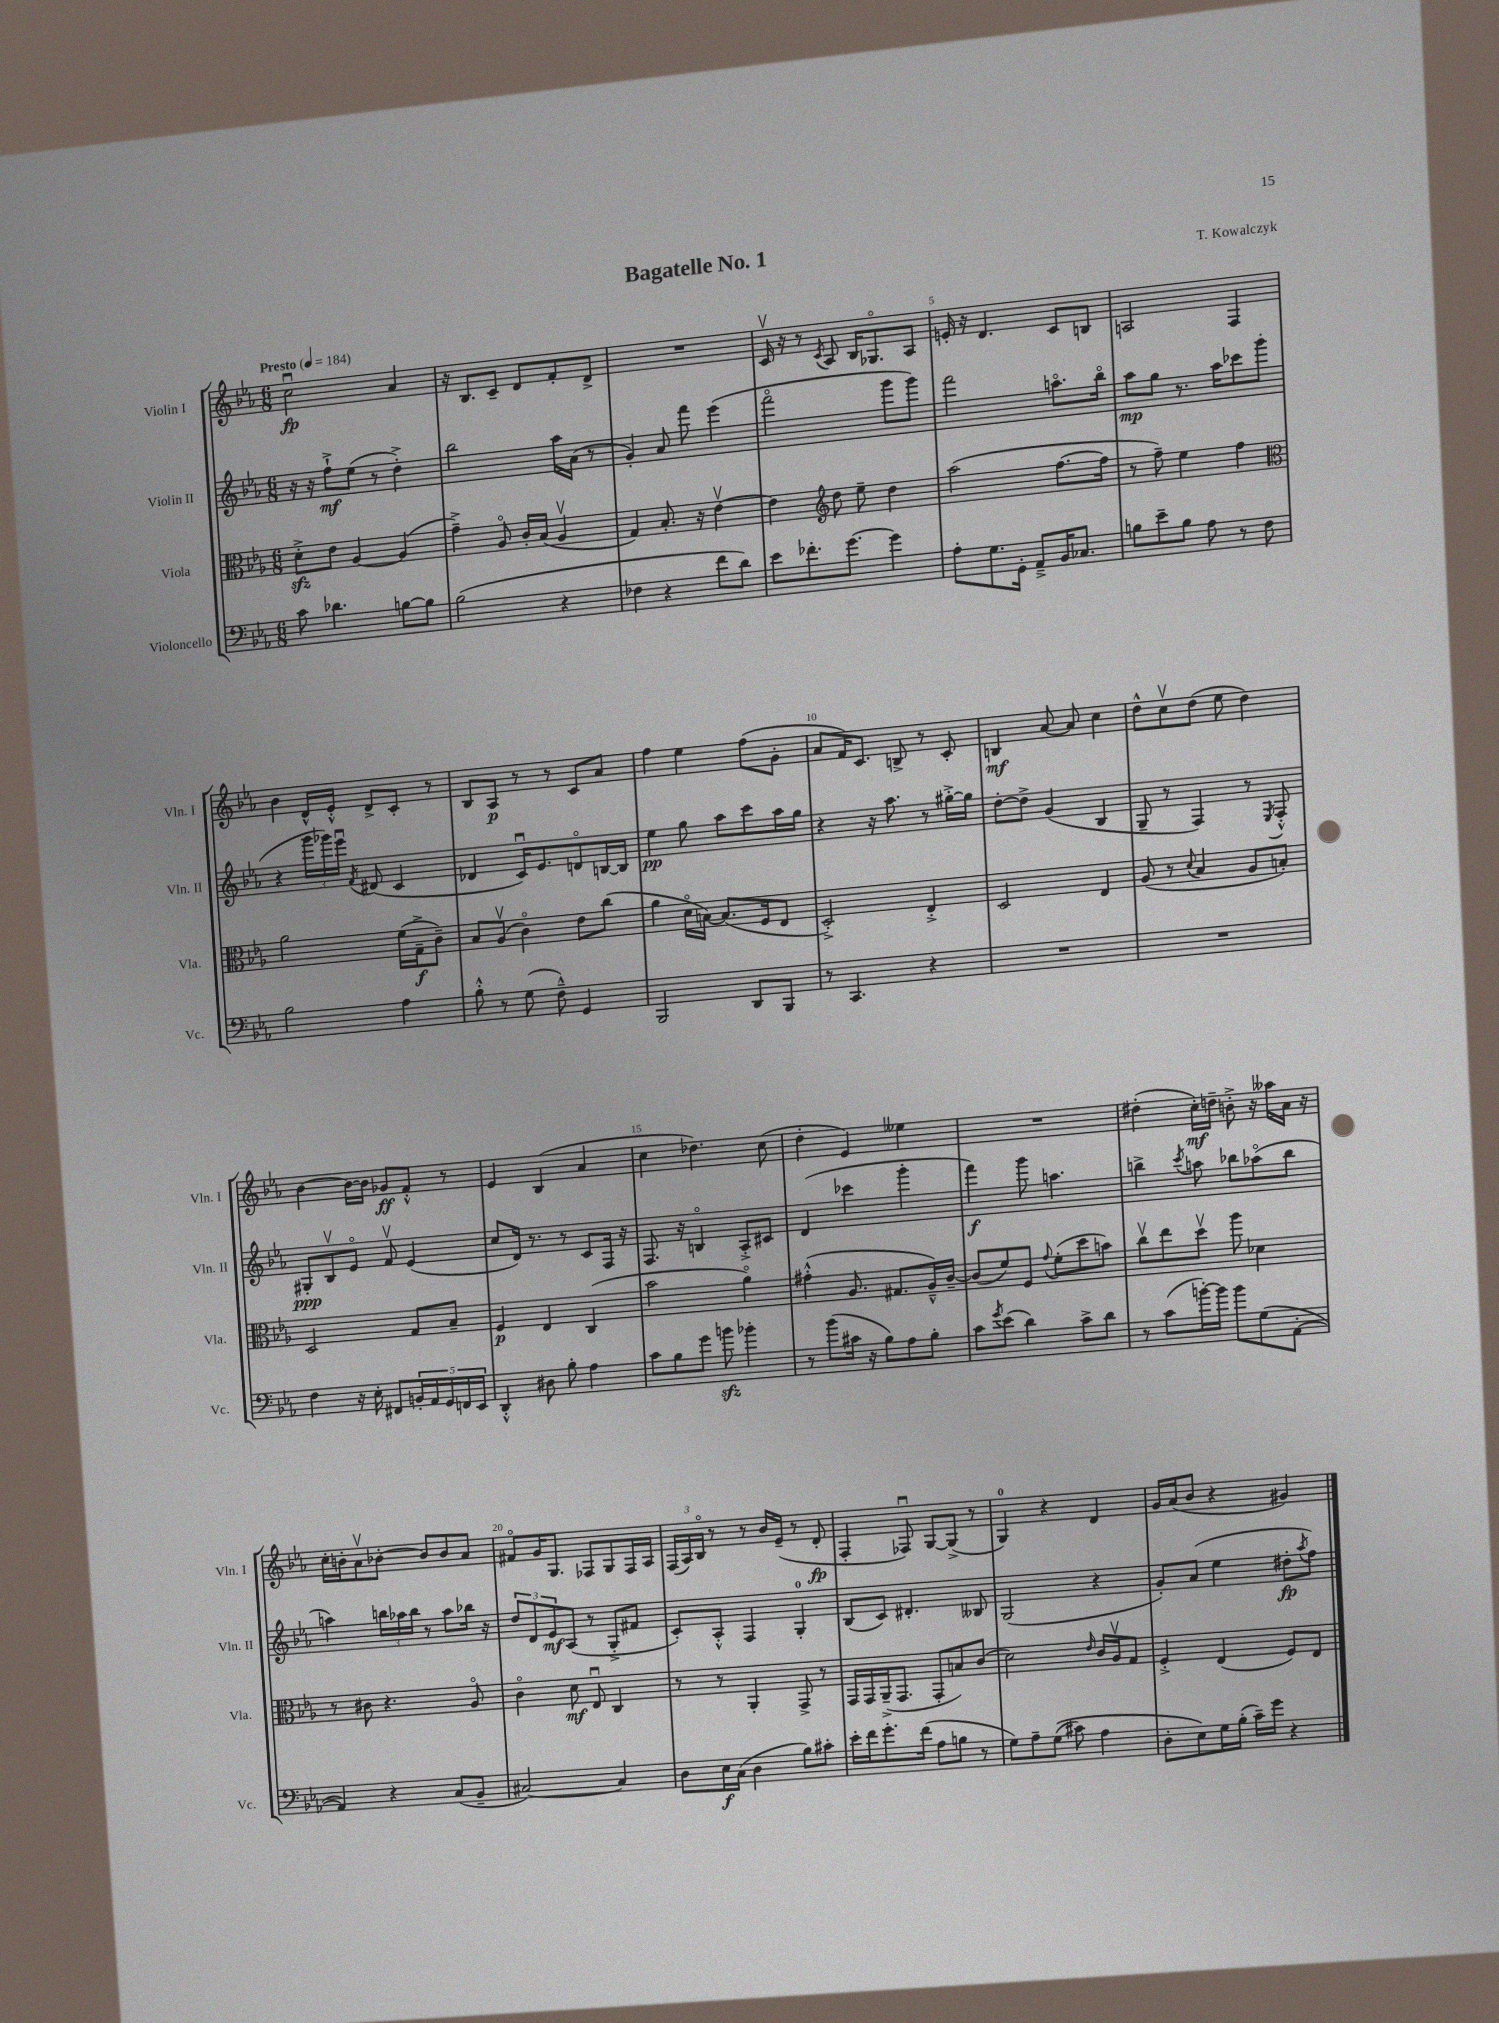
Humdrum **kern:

**kern	**kern	**kern	**kern
*staff4	*staff3	*staff2	*staff1
*clefF4	*clefC3	*clefG2	*clefG2
*k[b-e-a-]	*k[b-e-a-]	*k[b-e-a-]	*k[b-e-a-]
*M6/8	*M6/8	*M6/8	*M6/8
*MM184	*MM184	*MM184	*MM184
8c	8d'^	16r	2ccu
.	.	16r	.
4.d-	8e-	8ff`^	.
.	[4A-	(8ee-	.
.	.	8r	.
[8B	(4A-]	4dd'^)	4a-
8B]	.	.	.
=	=	=	=
(2B-	4g~^)	2bb-	16r
.	.	.	8.B-
.	8A-o	.	8c~
.	16c'	.	8d
.	(16B-	.	.
4r	4A-v	16aa-	8f'
.	.	(16a-	.
.	.	8r	8d^
=	=	=	=
4F-	4G)	4g')	2.r
4r	8.B-'	8a-	.
.	.	8fff	.
.	16r	.	.
8f	[4e-v	(4eee-	.
8d)	.	.	.
=	=	=	=
8e-	4e-]	2fffo	16cv
.	.	.	16r
8.f-'	.	.	8r
*	*clefG2	*	*
.	.	.	8qc
.	8dd	.	8A-
[8.g	.	.	.
.	8ee-~	.	16B-
.	.	.	8.G-o
4g]	4dd	8ggg	.
.	.	8ggg)	8A-
=	=	=	=
8A-'	(2aa-	2fff	16e'
.	.	.	16r
8.G	.	.	4.d
16GG'	.	.	.
8AA-~^	.	.	.
16BB-	[8.ff	8.aao	8c
8.C-	.	.	.
.	.	.	8B
.	16ff]	16bb-o	.
=	=	=	=
8B	8r	8aa-	2A
8e-~	8ff~)	8gg	.
8B	4ee-	8.r	.
8A-	.	.	.
.	.	16aa-	.
8r	4ff	8ccc-	4F
8F	.	(8ggg	.
=	=	=	=
*	*clefC3	*	*
2B-	2a-	4r	4b-
.	.	24ggg	16d^^
.	.	24ggg-)	.
.	.	.	16e-'^^
.	.	24eee-u	.
.	.	8qf	.
.	.	(8d#	8d^
4A-	(16f	4c	8c'
.	16G~^	.	.
.	8c~)	.	8r
=	=	=	=
8B-'^^	8B-	4d-	8B-
8r	(8A-v	.	8A-
(8G	4co)	16cu)	8r
.	.	8.e-	.
8F~^^)	.	.	8r
4GG	8e-	8do	8c
.	(8cc	[16B	8a-
.	.	16B]	.
=	=	=	=
2BBB-	4a-	4ee-	4ff
.	16do	8gg	4ee-
.	[16B)	.	.
.	(8.B]	8aa-	.
8DD	.	8ccc	(8ff
.	16F	.	.
8BBB-	8E-	16aa-	8g'
.	.	16gg	.
=	=	=	=
8r	2D'^)	4r	8a-
4.CC	.	.	16f)
.	.	.	8.c
.	.	16r	.
.	.	8.aa-	.
.	.	.	8B^
4r	4E-'^	8r	8r
.	.	[16gg#'^	8c'
.	.	16gg#]	.
=	=	=	=
2.r	2D	[8dd'	4B
.	.	8dd^]	.
.	.	(4g	[8a-
.	.	.	8a-]
.	4E-	4B-	4cc
=	=	=	=
2.r	(8A-	8G~	8dd^^
.	8r	8r	8ccv
.	8qqd	.	.
.	4B-	4F)	(8dd
.	.	.	8ee-
.	8A-	8r	4dd)
.	.	8qE-	.
.	8B')	8F'^^	.
=	=	=	=
4F	2D	8G#'	[4b-
.	.	8B-v	.
16r	.	8e-o	16b-_
16E-'	.	.	16b-]
8FF#	.	8fv	8g-
20BB'	8G	(4e-	8f'^^
20AA-	.	.	.
20GG	.	.	.
.	8B-~	.	8r
20FF	.	.	.
20EE-	.	.	.
=	=	=	=
4DD'^^	4F	8cc	4e-
.	.	16d)	.
.	.	8.r	.
8D#	4E-	.	(4B-
8B-'	.	8r	.
4A-	(4C	8c	4a-
.	.	16F	.
.	.	16r	.
=	=	=	=
8c	2b-	8.F	4cc
8B-	.	.	.
.	.	16r	.
8g	.	4Bo	4.dd-)
8b	.	.	.
4b-'	4a-o)	8A-'^	.
.	.	8c#	(8cc
=	=	=	=
8r	(4g#'^^	(4d	4dd'
(8b-	.	.	.
16c#	8.A-	4ccc-	4e-)
16r	.	.	.
8B-)	.	.	.
.	8.G#	.	.
8A-	.	4ggg'	4ee--
8B-'	16A-~^^)	.	.
.	[16c~	.	.
=	=	=	=
8c	(8c]	4fff)	2.r
8qg	.	.	.
(8e-	8f)	.	.
4d)	8F	8ggg	.
.	8qqg	.	.
.	(8f'	4.aa	.
8c^	8dd	.	.
8d	8b)	.	.
=	=	=	=
8r	8ccv	4bb^	(4dd#'
(8c	8ee-	.	.
.	.	8qccc	.
[16b')	8ddv	8aa	16cc')
16b]	.	.	16dd~
8b	8aa-	8bb-	8b'^
(8G	4d-	(8aa-o	16r
.	.	.	16aa--
[8AA-'	.	8bb-	16a-
.	.	.	16r
=	=	=	=
4AA-])	8r	4aa)	16cc'
.	.	.	16b'
.	8c#	.	8a-v
4r	4.r	24bb	[8b-'
.	.	24aa-	.
.	.	24bb	.
.	.	8r	8b-]
(8C	.	8aa-	8b-
8BB-~	8A-o	16bb-	8a-
.	.	16r	.
=	=	=	=
[2C#)	4co	12dd	8f#o
.	.	12d	.
.	.	.	16g
.	.	12e-	.
.	.	.	8.G
.	8d	(8A-	.
.	8E-u	8r	8F-
4C#]	4C	8G'^	8G
.	.	8f#	16F-
.	.	.	16A-
=	=	=	=
8D	8r	8c')	(24F
.	.	.	24A-)
.	.	.	24B-o
16E-	8r	8A-'^^	8r
(16C	.	.	.
4D	4AA-'	4F	8r
.	.	.	16b-
.	.	.	(16e-~
8B-)	8GG^	4G'	8r
8c#'	8r	.	8d'
=	=	=	=
16e-'	16GG	(8B-	4F'
16f	16GG	.	.
8.g'	(16AA-~^	8c)	.
.	8.GG	.	.
.	.	4.d#'	8F-u)
(16f	.	.	.
8A-	8GG'	.	[8G
8B	8B)	.	(8G^]
8r	(8c	8B--	8r
=	=	=	=
8G)	2d)	(2G	4G)
8A-~	.	.	.
&((8G	.	.	4r
8c#)	.	.	.
.	16qqe-	.	.
4A-	16c	4r	4d
.	16A-v	.	.
.	8G	.	.
=	=	=	=
8D'	4F'^	8g')	16g
.	.	.	(16a-
8E-&)	.	(8a-	8b-
16G	(4E-	4ee-	4r
(16B-'	.	.	.
16c~)	.	.	.
16g	.	.	.
4r	8F)	8dd#'	4g#)
.	.	8qaa-	.
.	8E-	8ff)	.
==	==	==	==
*-	*-	*-	*-
